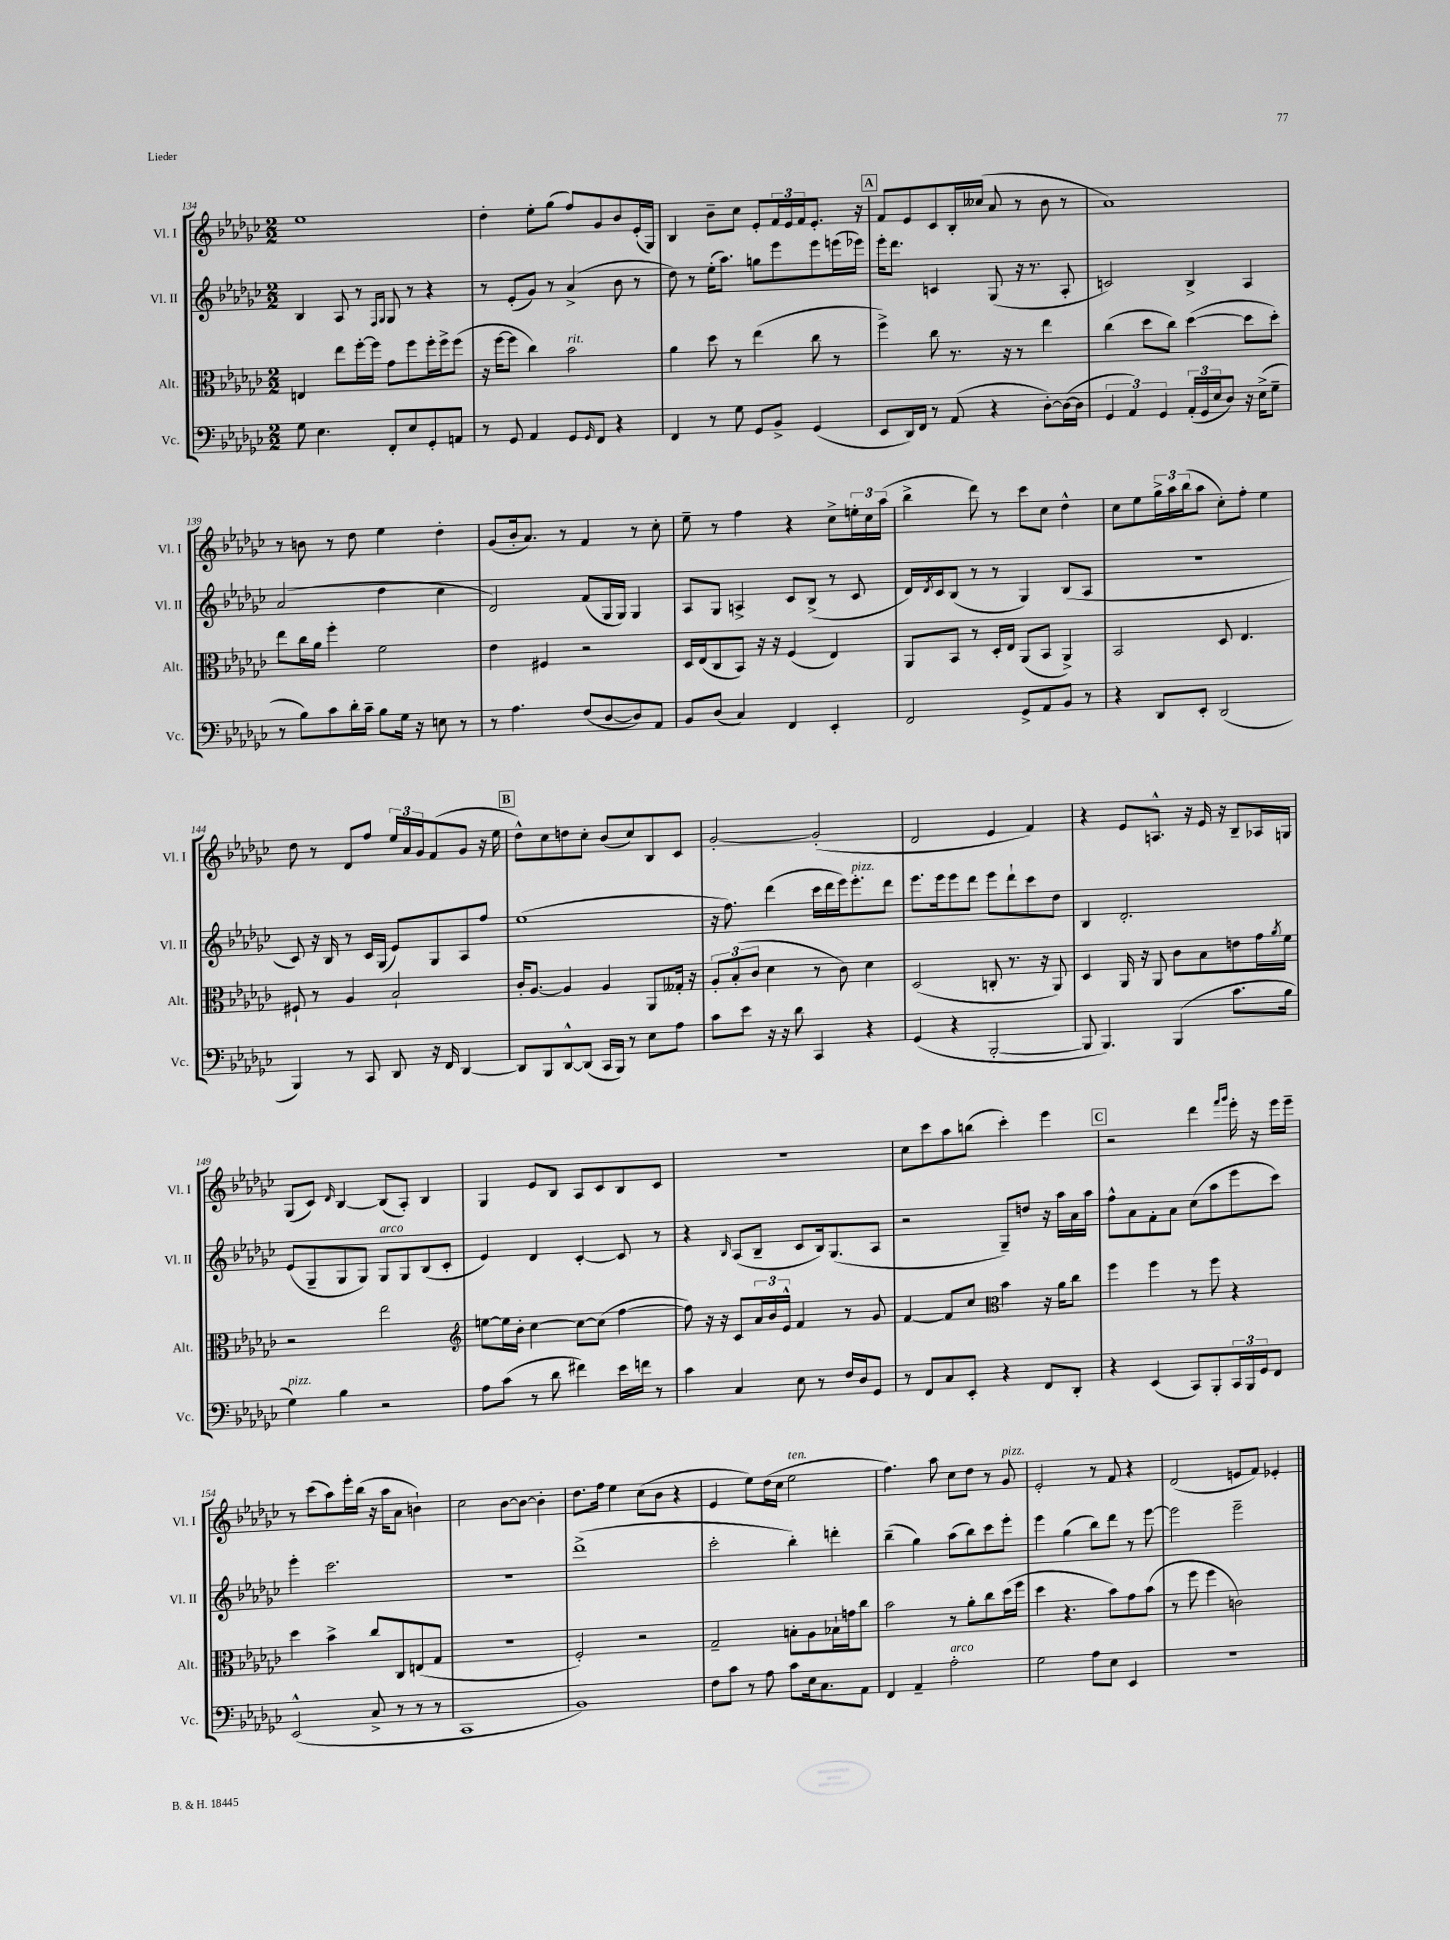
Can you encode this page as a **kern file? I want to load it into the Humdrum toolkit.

**kern	**kern	**kern	**kern
*part4	*part3	*part2	*part1
*staff4	*staff3	*staff2	*staff1
*I"Vc.	*I"Alt.	*I"Vl. II	*I"Vl. I
*I'Vc.	*I'Alt.	*I'Vl. II	*I'Vl. I
*clefF4	*clefC3	*clefG2	*clefG2
*k[b-e-a-d-g-c-]	*k[b-e-a-d-g-c-]	*k[b-e-a-d-g-c-]	*k[b-e-a-d-g-c-]
*M2/2	*M2/2	*M2/2	*M2/2
=134	=134	=134	=134
8G-\	4En/	4B-/	1ee-
4.E-\	.	.	.
.	8ee-\L	8A-/	.
.	[16ff'\L	8r	.
.	16ff\JJ]	.	.
.	.	16qqF/LL	.
.	.	16qqG-/JJ	.
8FF'/L	8g-\L	8G-/	.
8E-/	8ff\	8r	.
8GG-'/	16ff'\L	4r	.
.	16ff^\J	.	.
8AAn/J	(8ff\J	.	.
=135	=135	=135	=135
8r	16r	8r	4dd-'\
.	[16ff\KL	.	.
8GG-/	8ff\J]	(8e-'/L	.
4AA-/	4cc-\)	8g-/J)	8ee-'\L
.	.	8r	(8gg-\J
!	!LO:TX:a:i:t=rit.	!	!
8GG-/L	2b-\	(4a-^/	8ff/L)
16qqGG-/	.	.	.
8FF/J	.	.	8g-/
4r	.	8b-\	8b-/
.	.	8r	(16e-'/L
.	.	.	16G-/JJ)
=136	=136	=136	=136
4FF/	4a-\	8dd-\)	4B-/
.	.	8r	.
8r	8dd-\	(16ee-'\KL	8b-~\L
.	.	8.aa-\J)	.
8G-\	8r	.	8cc-\J
8GG-/L	(4ee-\	8ggn\L	8e-'/L
8BB-^/J	.	8eee-\	24f/L
.	.	.	24e-/
.	.	.	24f/J
(4GG-/	8cc-\	8eee-\	8.e-'/J
.	8r	(16eeen\L	.
.	.	16eee-X\JJ)	16r
!!LO:REH:place=s1:t=A
=137	=137	=137	=137
8EE-/L	4ff^\)	16eee-'\KL	8f/L
.	.	8.ddd-\J	.
16DD-/L)	.	.	8e-/
16FF/JJ	.	.	.
8r	8cc-\	4cn/	8c-/
(8AA-/	8.r	.	16B-'/L
.	.	.	(16cc--X/JJ
4r	.	(8G-/	8a-/
.	16r	.	.
.	8r	16r	8r
.	.	8.r	.
[8D-'\L)	4ee-\	.	8b-\
(16D-\L_	.	8A-'/	8r
16D-\JJ]	.	.	.
=138	=138	=138	=138
6GG-/	(4cc-\	2cn/)	1a-)
6AA-/)	.	.	.
.	8dd-\L	.	.
6GG-/	.	.	.
.	8cc-\J)	.	.
(24AA-'/LL	([4dd-\	4B-^/	.
24GG-/	.	.	.
24E-/J	.	.	.
8D-/J)	.	.	.
16r	8dd-\L]	4A-/	.
(16E-^\KL	.	.	.
8G-~\J	8dd-'\J)	.	.
!!LO:LB:g=z
=139	=139	=139	=139
8r	8ee-\L	(2a-/	8r
8B-\L)	16cc-\L	.	8bn\
.	16a-\JJ	.	.
8c-\	4ff'\	.	8r
16d-'\L	.	.	8dd-\
16c-~\JJ	.	.	.
8B-\L	2f\	4dd-\	4ee-\
16G-\Jk	.	.	.
16r	.	.	.
8En\	.	4cc-\	4dd-'\
8r	.	.	.
=140	=140	=140	=140
8r	4e-\	2d-/)	(8g-/L
4.A-\	.	.	16b-'/k
.	.	.	8.a-/J)
.	4F#X/	.	.
.	.	.	8r
(8F/L	2r	(8f/L	4f/
[8D-/	.	16G-/L	.
.	.	16G-/JJ)	.
8D-/])	.	4G-/	8r
8AA-/J	.	.	8cc-'\
=141	=141	=141	=141
8BB-/L	16D-/LL	8A-/L	8ee-~\
.	(16E-/J	.	.
(8D-/J	8C-/	8G-/J	8r
4C-/)	8BB-/J)	4An^/	4ff\
.	16r	.	.
.	16r	.	.
4FF/	(4F/	8c-/L	4r
.	.	(8B-^/J	.
4EE-'/	4E-/)	8r	8cc-^\L
.	.	8c-/	24een'\L
.	.	.	24cc-\
.	.	.	(24aa-\JJ
=142	=142	=142	=142
2FF/	8AA-/L	16d-/LL)	4bb-^\
.	.	8qd-/	.
.	.	16c-/J	.
.	8BB-/J	(8B-/J	.
.	8r	8r	8ddd-\)
.	16D-'/LL	8r	8r
.	16E-/JJ	.	.
8GG-^/L	(8AA-/L	4G-/)	8ccc-\L
8AA-/	8BB-/J	.	8cc-\J
8BB-/J	4AA-^/)	(8B-/L	4dd-^^\
8r	.	8A-/J	.
=143	=143	=143	=143
4r	2BB-/	1r	8cc-\L
.	.	.	8ee-\
8DD-/L	.	.	24gg-^\L
.	.	.	24aa-\
.	.	.	(24bb-\J
8EE-'/J	.	.	8aa-\J
(2DD-/	8D-/	.	8cc-'\L)
.	4.E-/	.	8ff'\J
.	.	.	4ee-\
!!LO:LB:g=z
=144	=144	=144	=144
4BBB-/)	8F#X`/	8c-/)	8dd-\
.	8r	16r	8r
.	.	16B-/	.
8r	4A-/	8r	8d-/L
8CC-/	.	16c-/LL	8ff/J
.	.	(16G-/JJ	.
8DD-/	2B-`/	8e-/L)	24ee-/LL
.	.	.	24a-/
.	.	.	24g-/J
16r	.	8G-/	(8f/
16FF/	.	.	.
[4DD-/	.	8A-/	8g-/J
.	.	8ff/J	16r
.	.	.	16ee-\
!!LO:REH:place=s1:t=B
=145	=145	=145	=145
8DD-/L]	16c-'/KL	(1ee-	8dd-^^\L)
.	[8.A-/J	.	.
8BBB-/	.	.	8cc-\
[8DD-^^/	4A-/]	.	8ddn\
(8DD-/J]	.	.	8cc-'\J
16CC-/LL	4A-/	.	(8b-/L
16BBB-/JJ)	.	.	.
8r	.	.	8cc-/)
8E-\L	8AA-/L	.	8B-/
8A-\J	16G--X'/Jk	.	8c-/J
.	16r	.	.
=146	=146	=146	=146
8c-\L	12A-'/L	16r	[2g-'/
.	.	8.ff\)	.
.	(12B-'/	.	.
8e-\J	.	.	.
.	12c-/J	.	.
16r	4d-\	(4ddd-\	.
16r	.	.	.
8d-\	.	.	.
4CC-/	8r	16ccc-\LL	(2g-'/]
.	.	16ddd-\	.
.	8c-\)	16eee-\J)	.
!	!	!LO:TX:a:i:t=pizz.	!
.	.	8.eee-'\	.
4r	4d-\	.	.
.	.	8ddd-\J	.
=147	=147	=147	=147
(4GG-/	(2D-/	8.eee-\L	2d-/
.	.	16eee-\k	.
4r	.	8eee-\	.
.	.	8ddd-\J	.
[2BBB-'/	8Cn'/	8eee-\L	4e-/
.	8.r	8ddd-`\	.
.	.	8ccc-\	4f/)
.	16r	.	.
.	8AA-/)	8dd-\J	.
=148	=148	=148	=148
8BBB-/]	4D-/	4B-/	4r
4.BBB-/)	.	.	.
.	16AA-/	2.d-'/	8e-/L
.	16r	.	.
.	8AA-/	.	8.An^^/J
(4BBB-/	8c-\L	.	.
.	.	.	16r
.	8B-\	.	16e-/
.	.	.	16r
8.c-\L	8en\	.	8B-~/L
.	16g-\L	.	16A-X/L
.	8qa-/	.	.
16B-\Jk	16f\JJ	.	16Gn/JJ
!!LO:LB:g=z
=149	=149	=149	=149
!LO:TX:a:i:t=pizz.	!	!	!
4G-\)	2r	(8e-/L	(8G-/L
.	.	8G-~/	8c-/J)
.	.	.	16qqd-/
4B-\	.	8G-/	[4B-/
.	.	8G-/J)	.
!	!	!LO:TX:a:i:t=arco	!
2r	2ee-\	8G-/L	(8B-/L]
.	.	8G-/	8A-'/J)
.	.	(8B-/	4B-/
.	.	8c-'/J	.
=150	=150	=150	=150
*	*clefG2	*	*
8A-\L	[8een\L	4e-/)	4G-/
(8c-\J	16ee\L]	.	.
.	16b-'\JJ	.	.
8r	[4cc-\	4d-/	8e-/L
8d-\	.	.	8B-/J
4f#X\)	8cc-\L_	[4c-'/	8A-/L
.	(8cc-\J]	.	8c-/
16e-\LL	[4ff\	8c-/]	8B-/
16fn\JJ	.	.	.
8r	.	8r	8c-/J
=151	=151	=151	=151
4c-\	8ff\])	4r	1r
.	16r	.	.
.	16r	.	.
.	.	16qqB-/	.
4C-/	8c-/L	(8A-/L	.
.	24a-/L	8B-~/J	.
.	24b-/	.	.
.	24e-^^/JJ	.	.
8E-\	4f/	8c-/L	.
8r	.	16B-/k)	.
.	.	(8.G-/	.
16F/LL	8r	.	.
16D-/J	.	.	.
8GG-/J	8g-/	8A-/J	.
=152	=152	=152	=152
8r	[4f/	2r	8cc-\L
8FF/L	.	.	8ccc-\
8C-/	8f/L]	.	8aa-\
8EE-'/J	8cc-/J	.	(8bbn\J
*	*clefC3	*	*
4r	4b-\	8G-~/L)	4ccc-'\)
.	.	8ddn/J	.
8FF/L	16r	16r	4eee-\
.	16a-\KL	16aa-\LL	.
8DD-'/J	8cc-\J	16a-\	.
.	.	16aa-\JJ	.
!!LO:REH:place=s1:t=C
=153	=153	=153	=153
4r	4ff\	8ff^^\L	2r
.	.	8a-\	.
(4EE-/	4ff\	8f'\	.
.	.	8a-\J	.
8CC-/L)	8r	(8cc-\L	4ddd-\
8BBB-'/	8ff\	8aa-\	.
.	.	.	16qqfff/LL
.	.	.	16qqggg-/JJ
24CC-/L	4r	8eee-\	16eee-'\
24BBB-/	.	.	.
.	.	.	16r
24GG-/J	.	.	.
8FF/J	.	8ccc-\J)	16eee-\LL
.	.	.	16eee-~\JJ
!!LO:LB:g=z
=154	=154	=154	=154
(2EE-^^/	4dd-\	4eee-'\	8r
.	.	.	(8ccc-\L
.	4b-^\	2.ccc-\	8aa-\)
.	.	.	16eee-'\L
.	.	.	(16bb-\JJ
8C-^/	8cc-/L	.	16r
.	.	.	16aa-\KL
8r	8C-/	.	8a-\J
8r	(8En/	.	4bn`\)
8r	8G-/J	.	.
=155	=155	=155	=155
1CC-	1r	1r	2cc-\
.	.	.	[8b-\L
.	.	.	8b-\J_
.	.	.	4b-'\]
=156	=156	=156	=156
1BB-)	2F'/)	(1ddd-^	8.dd-\L
.	.	.	16ff\Jk
.	.	.	4ee-\
.	2r	.	(8cc-\L
.	.	.	8b-\J
.	.	.	4r
=157	=157	=157	=157
8F\L	2G-~/	2ccc-'\	4e-/
8c-\J	.	.	.
8r	.	.	8ee-\L)
8A-\	.	.	(16dd-\L
.	.	.	16cc-\JJ
!	!	!	!LO:TX:a:i:t=ten.
8c-\L	8Bn'\L	4bb-'\)	2ee-\
16E-\k	8A-\	.	.
8.C-\	.	.	.
.	16B-X`\L	4dddn'\	.
.	16gn\J	.	.
8AA-\J	8cc-\J	.	.
=158	=158	=158	=158
4FF/	2b-\	(4bb-~\	4.ff\)
4AA-~/	.	4gg-\)	.
.	.	.	8aa-\
!LO:TX:a:i:t=arco	!	!	!
2A-'\	8r	(8aa-\L	8cc-\L
.	8a-'\L	8bb-\)	8dd-\J
.	8cc-\	8ccc-\	8r
!	!	!	!LO:TX:a:i:t=pizz.
.	(16dd-\L	8eee-'\J	8g-/
.	16ff\JJ	.	.
=159	=159	=159	=159
2G-\	4dd-\	4eee-\	2e-'/
.	4.r	(4gg-\	.
8A-\L	.	8bb-\L)	8r
8E-\J	8b-\L)	8ddd-\J	8f/
4EE-/	8g-\	8r	4r
.	(8b-\J	[8eee-\	.
=160	=160	=160	=160
1r	8r	2eee-\]	(2d-/
.	8ff\	.	.
.	4ff\	.	.
.	2cn\)	2eee-~\	8en/L
.	.	.	8f/J)
.	.	.	4e-X'/
==	==	==	==
*-	*-	*-	*-
